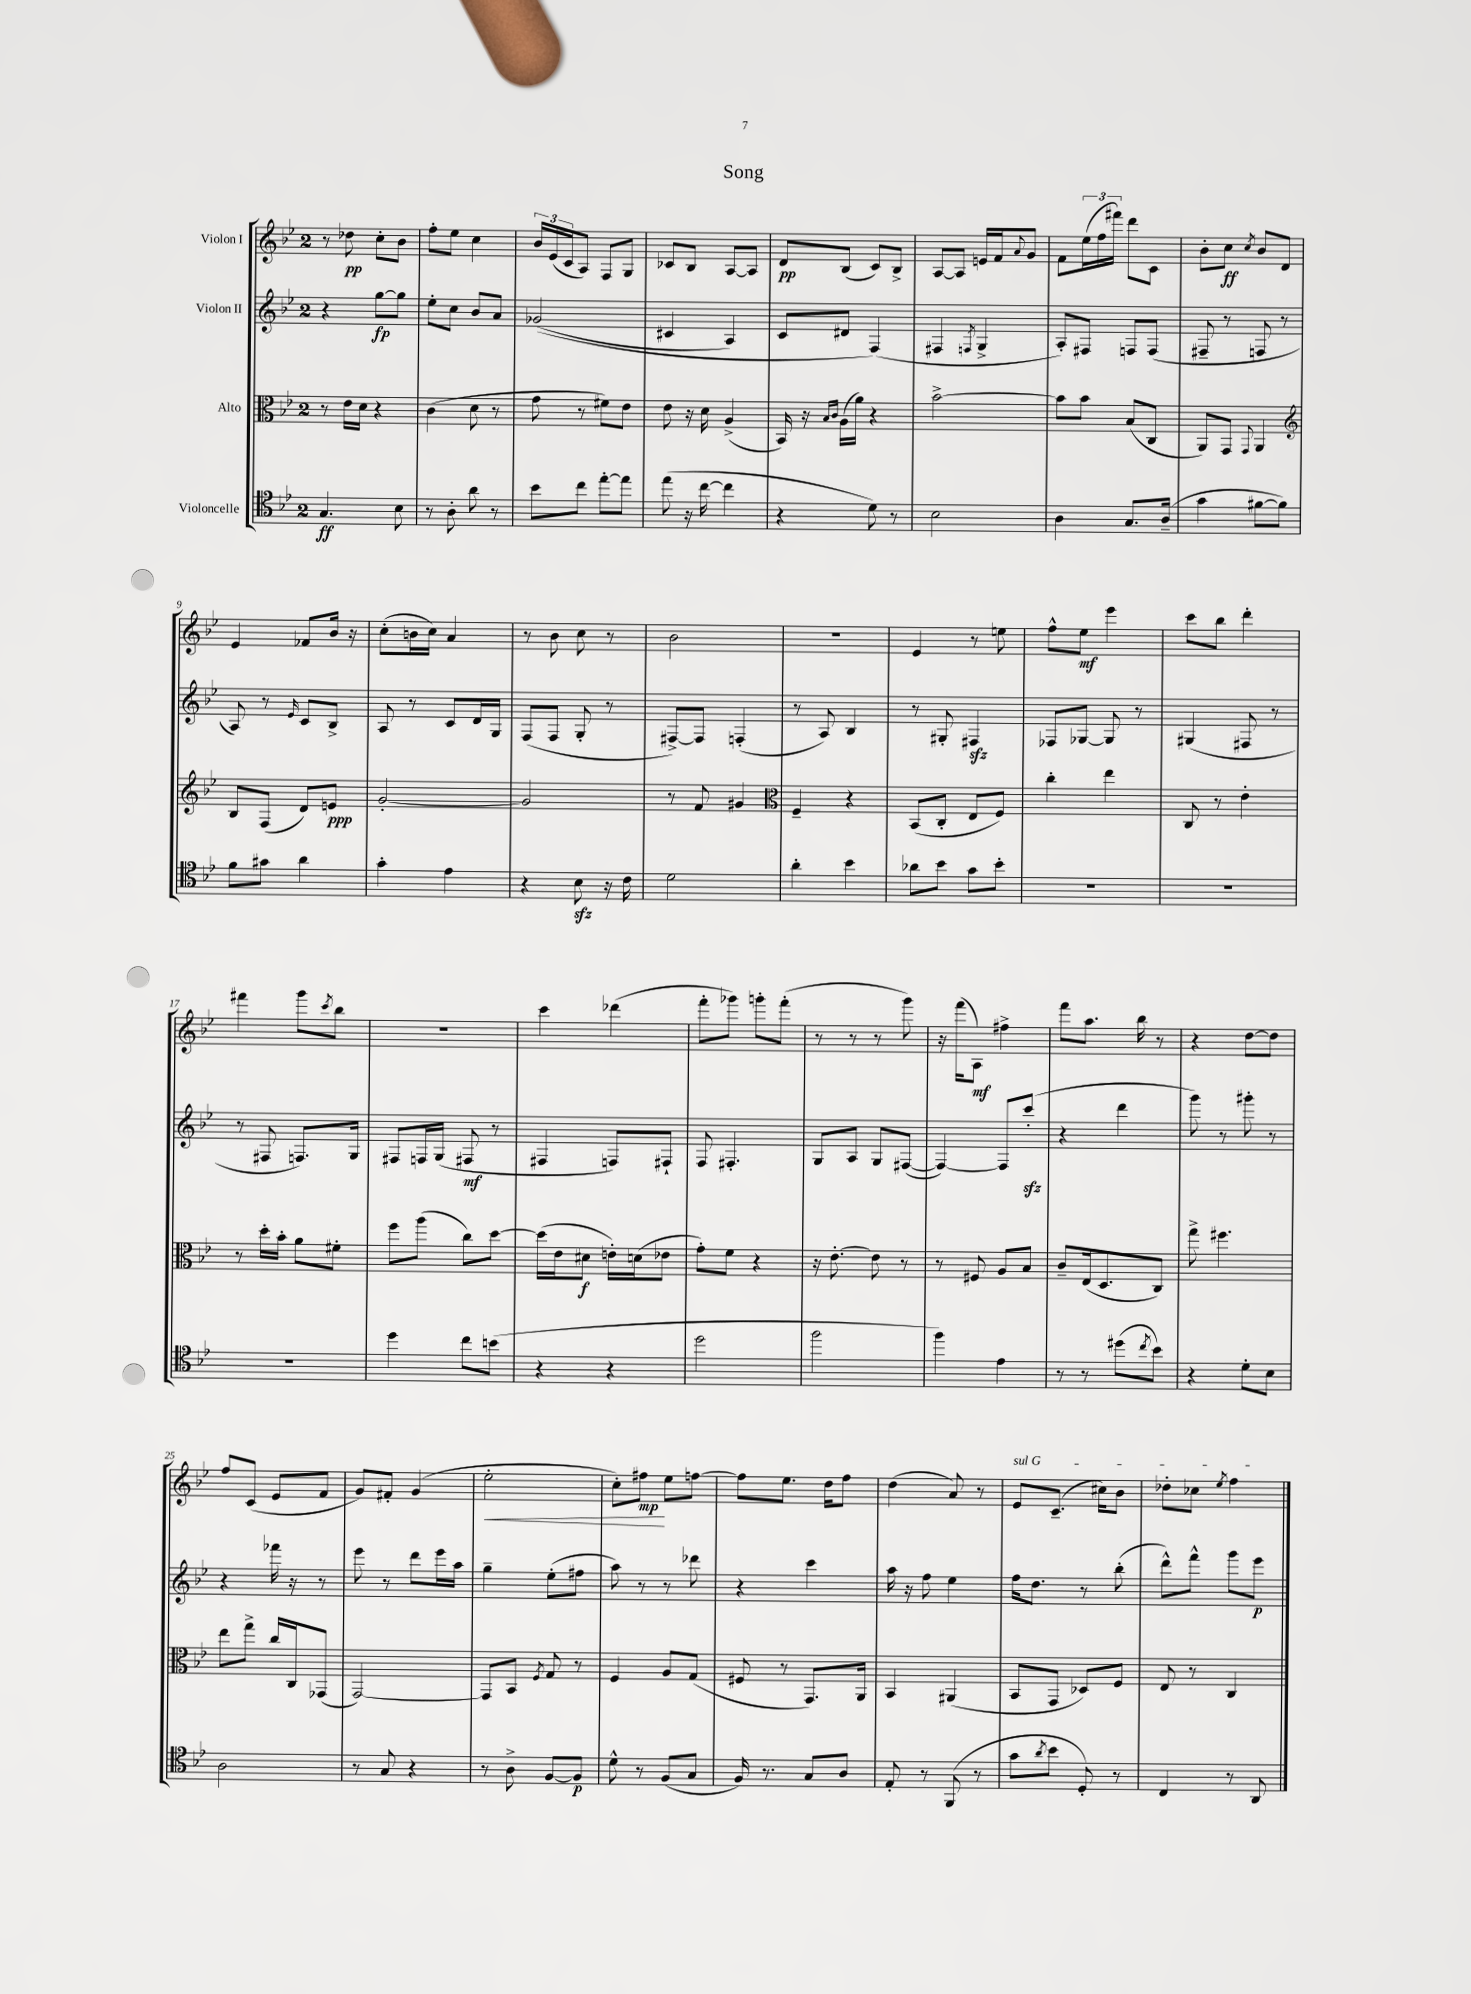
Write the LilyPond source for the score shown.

\header { title = "Song" }
<<
\new StaffGroup <<
\new Staff = "s0" \with { instrumentName = "Violon I" } {
    \clef treble \key bes \major \once \override Staff.TimeSignature.style = #'single-digit \time 2/4
    r8 des''8\pp c''8-. bes'8 |
    f''8-. ees''8 c''4 |
    \tuplet 3/2 { bes'16 ees'16( c'16 } a8) f8 g8 |
    ces'8 bes8 a8~ a8 |
    d'8\pp bes8( c'8) bes8-> |
    a8~ a8 e'16 f'16 \appoggiatura { a'8 } g'8 |
    f'8 \tuplet 3/2 { ees''16( f''16 fis'''16) } d'''8 c'8 |
    bes'8-. c''8\ff \acciaccatura { c''8 } bes'8 d'8 |
    ees'4 fes'8 bes'16 r16 |
    c''8-.( b'16 c''16) a'4 |
    r8 bes'8 c''8 r8 |
    bes'2 |
    R2 |
    ees'4 r8 e''8 |
    f''8-^ ees''8\mf ees'''4 |
    c'''8 bes''8 d'''4-. |
    fis'''4 g'''8 \acciaccatura { c'''8 } bes''8 |
    r2 |
    c'''4 des'''4( |
    f'''8-. ges'''8) g'''8-. f'''8-.( |
    r8 r8 r8 g'''8) |
    r16 f'''16( a8\mf) fis''4-> |
    f'''8 a''8. bes''16 r8 |
    r4 d''8~ d''8 |
    f''8 c'8( ees'8 f'8 |
    g'8) fis'8-. g'4( |
    ees''2-.\< |
    c''8-.) fis''8\mp\! ees''8 f''8~ |
    f''8 ees''8. d''16 f''8 |
    d''4( a'8) r8 |
    \once \override TextSpanner.bound-details.left.text = \markup { \italic "sul G" } ees'8\startTextSpan c'8.--( cis''16) bes'8 |
    des''8-. ces''8 \acciaccatura { ees''8 } f''4\stopTextSpan \bar "|." |
}
\new Staff = "s1" \with { instrumentName = "Violon II" } {
    \clef treble \key bes \major \once \override Staff.TimeSignature.style = #'single-digit \time 2/4
    r4 g''8~\fp g''8 |
    ees''8-. c''8 bes'8 a'8 |
    ges'2(\( |
    cis'4 a4) |
    c'8 dis'8 f4(\) |
    fis4 \acciaccatura { f8 } g4-> |
    a8-.) fis8 f8 f8( |
    fis8-- r8 f8 r8 |
    a8) r8 \grace { ees'16 } c'8 bes8-> |
    a8 r8 c'8 d'16 g16 |
    f8( f8 g8-. r8 |
    fis8~->) fis8 f4-.( |
    r8 a8) bes4 |
    r8 gis8-. fis4\sfz |
    fes8 ges8~ ges8 r8 |
    gis4( fis8 r8 |
    r8 fis8 f8.) g16 |
    fis8 f16 g16( fis8\mf r8 |
    fis4 f8) fis8-! |
    f8 fis4.-. |
    g8 a8 g8 fis8~( |
    fis4~) fis8 c'''8-.\sfz( |
    r4 d'''4 |
    g'''8) r8 gis'''8-. r8 |
    r4 fes'''16 r16 r8 |
    ees'''8 r8 d'''8 ees'''16 a''16 |
    g''4-- ees''8-.( fis''8 |
    a''8) r8 r8 des'''8 |
    r4 c'''4 |
    a''16 r16 f''8 ees''4 |
    f''16 d''8. r8 bes''8-.( |
    d'''8-^) f'''8-^ g'''8 ees'''8\p \bar "|." |
}
\new Staff = "s2" \with { instrumentName = "Alto" } {
    \clef alto \key bes \major \once \override Staff.TimeSignature.style = #'single-digit \time 2/4
    r8 ees'16 d'16 r4 |
    c'4( d'8 r8 |
    g'8 r8 fis'8) ees'8 |
    ees'8 r16 d'16 a4->( |
    bes,16) r16 \grace { bes16 c'16 } a16( a'16) r4 |
    bes'2~-> |
    bes'8 bes'8 bes8( c8 |
    a,8) g,8 \appoggiatura { g,8 } a,4 |
    \clef treble bes8 f8( d'8) e'8\ppp |
    g'2~-. |
    g'2 |
    r8 f'8 gis'4 |
    \clef alto f4-- r4 |
    bes,8( c8-. ees8 f8) |
    c''4-. ees''4 |
    c8 r8 ees'4-. |
    r8 d''16-. bes'16-. a'8 fis'8-. |
    f''8 a''8( c''8) d''8~ |
    d''16( ees'16 dis'8\f e'16-.) d'16( ees'8 |
    g'8-.) f'8 r4 |
    r16 ees'8.~-. ees'8 r8 |
    r8 fis8 a8 bes8 |
    c'8-- ees16( d8. c8) |
    g''8-> fis''4. |
    ees''8 g''8-> c''16 c16 ges,8( |
    g,2~) |
    g,8 bes,8 \acciaccatura { f8 } g8 r8 |
    f4 a8 g8( |
    fis8 r8 g,8.) a,16 |
    bes,4 ais,4( |
    bes,8 g,8 des8) f8 |
    ees8 r8 c4 \bar "|." |
}
\new Staff = "s3" \with { instrumentName = "Violoncelle" } {
    \clef tenor \key bes \major \once \override Staff.TimeSignature.style = #'single-digit \time 2/4
    g4.\ff bes8 |
    r8 a8-. a'8 r8 |
    bes'8 c''8 ees''8~-. ees''8 |
    ees''8( r16 c''16~ c''4 |
    r4 d'8) r8 |
    bes2 |
    a4 g8. a16--( |
    g'4 fis'8~ fis'8) |
    f'8 gis'8 a'4 |
    g'4-. ees'4 |
    r4 bes8\sfz r16 c'16 |
    d'2 |
    a'4-. bes'4 |
    aes'8 bes'8 g'8 bes'8-. |
    R2 |
    R2 |
    R2 |
    d''4 c''8 b'8( |
    r4 r4 |
    d''2 |
    f''2 |
    f''4) ees'4 |
    r8 r8 dis''8( \acciaccatura { c''8 } bes'8) |
    r4 d'8-. bes8 |
    a2 |
    r8 g8 r4 |
    r8 a8-> f8~ f8\p |
    d'8-^ r8 f8( g8 |
    f16) r8. g8 a8 |
    ees8-. r8 f,8( r8 |
    g'8 \acciaccatura { a'8 } bes'8 d8-.) r8 |
    c4 r8 a,8 \bar "|." |
}
>>
>>
